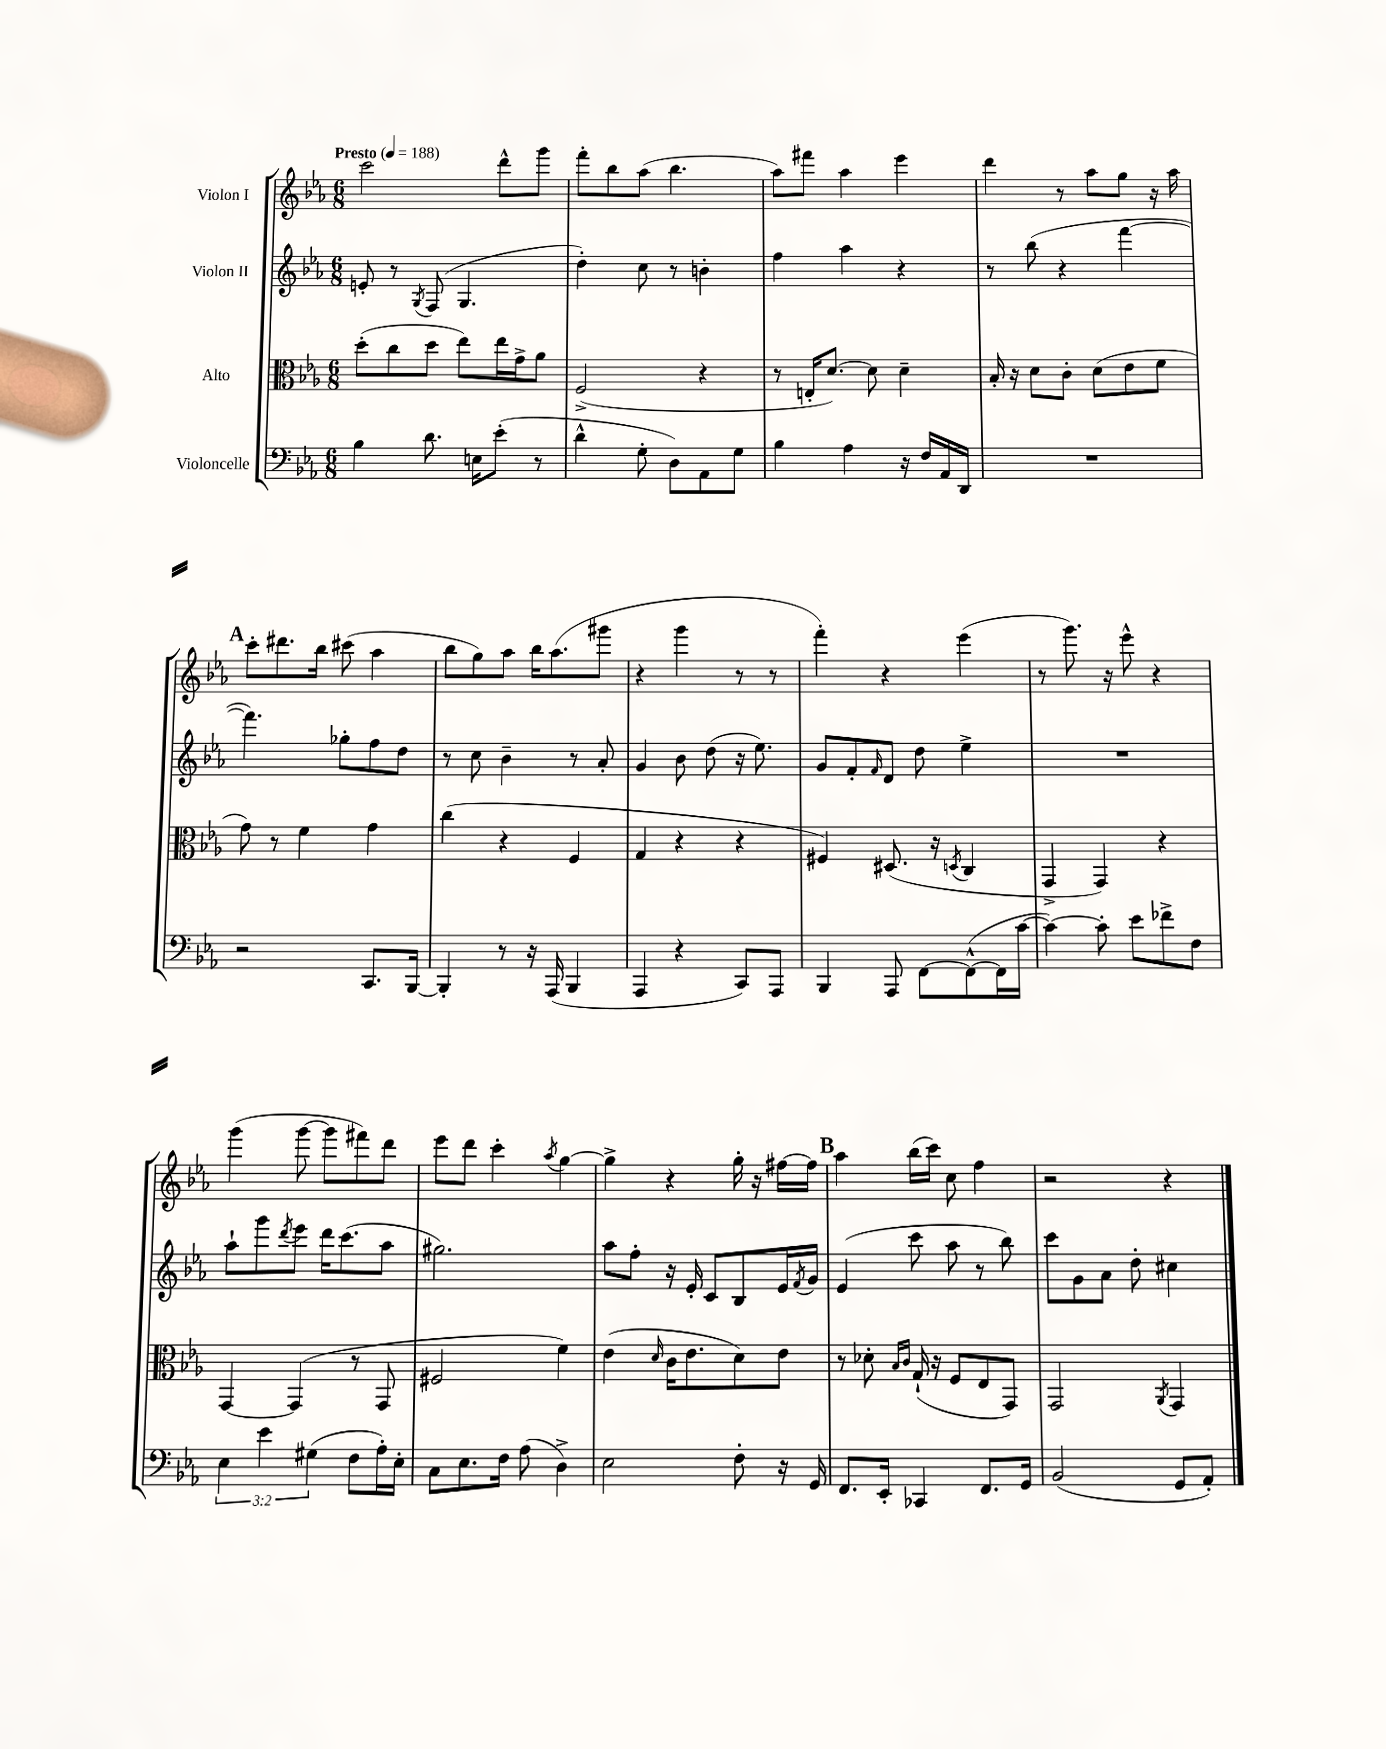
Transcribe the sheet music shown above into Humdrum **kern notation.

**kern	**kern	**kern	**kern
*staff4	*staff3	*staff2	*staff1
*clefF4	*clefC3	*clefG2	*clefG2
*k[b-e-a-]	*k[b-e-a-]	*k[b-e-a-]	*k[b-e-a-]
*M6/8	*M6/8	*M6/8	*M6/8
*MM188	*MM188	*MM188	*MM188
4B-	(8dd'	8e'	2ccc
.	8cc	8r	.
.	.	8qG	.
8.d	8dd	(8F	.
.	8ee-)	4.G	.
16E	.	.	.
(8e-'	16ee-	.	8ddd^^
.	16g^	.	.
8r	8a-	.	8ggg
=	=	=	=
4d^^	(2F^	4dd')	8fff'
.	.	.	8bb-
8G'	.	8cc	(8aa-
8D)	.	8r	4.bb-
8AA-	4r	4b'	.
8G	.	.	.
=	=	=	=
4B-	8r	4ff	8aa-)
.	16E'	.	8fff#
.	[8.d)	.	.
4A-	.	4aa-	4aa-
.	8d]	.	.
16r	4d~	4r	4eee-
16F	.	.	.
16AA-	.	.	.
16DD	.	.	.
=	=	=	=
2.r	16B-'	8r	4ddd
.	16r	.	.
.	8d	(8bb-	.
.	8c'	4r	8r
.	(8d	.	8aa-
.	8e-	[4fff	8gg
.	8f	.	16r
.	.	.	16aa-
=	=	=	=
2r	8g)	4.fff])	8ccc'
.	8r	.	8.ddd#
.	4f	.	.
.	.	.	16bb-
.	.	8gg-'	(8ccc#
8.CC	4g	8ff	4aa-
.	.	8dd	.
[16BBB-	.	.	.
=	=	=	=
4BBB-']	(4cc	8r	8bb-
.	.	8cc	8gg)
8r	4r	4b-~	8aa-
16r	.	.	16bb-
(16AAA-	.	.	(8.aa-
4BBB-	4F	8r	.
.	.	8a-'	8ggg#
=	=	=	=
4AAA-	4G	4g	4r
4r	4r	8b-	4ggg
.	.	(8dd	.
8CC)	4r	16r	8r
.	.	8.ee-)	.
8AAA-	.	.	8r
=	=	=	=
4BBB-	4F#)	8g	4fff')
.	.	8f'	.
.	.	16qqf	.
8AAA-	(8.D#	8d	4r
[8FF	.	8dd	.
.	16r	.	.
.	8qD	.	.
(8FF^^_	4C	4ee-^	(4eee-
16FF]	.	.	.
[16c	.	.	.
=	=	=	=
4c_)	4GG^	2.r	8r
.	.	.	8.ggg)
8c']	4GG)	.	.
.	.	.	16r
8e-	.	.	8eee-^^
8f-^	4r	.	4r
8F	.	.	.
=	=	=	=
6E-	[4GG	8aa-`	(4ggg
.	.	8ggg	.
6e-	.	.	.
.	.	8qddd	.
.	(4GG]	8eee-	[8ggg
(6G#	.	.	.
.	.	16ddd	8ggg]
.	.	(8.ccc	.
8F	8r	.	8fff#)
16A-')	8GG	8aa-	8ddd
16E-'	.	.	.
=	=	=	=
8C	2F#	2.gg#)	8eee-
8.E-	.	.	8ddd
.	.	.	4ccc'
16F	.	.	.
(8A-	.	.	.
.	.	.	8qaa-
4D^)	4f)	.	[4gg
=	=	=	=
2E-	(4e-	8aa-	4gg^]
.	.	8ff'	.
.	16qqd	.	.
.	16c	16r	4r
.	8.e-	16e-'	.
.	.	8c	.
8F'	8d)	8B-	16gg'
.	.	.	16r
16r	8e-	16e-	[16ff#
.	.	8qf	.
16GG	.	16g	16ff#]
=	=	=	=
8.FF	8r	(4e-	4aa-
.	8d-'	.	.
16EE-'	.	.	.
.	16qqB-	.	.
.	16qqc	.	.
4CC-	(16G`	8ccc	(16bb-
.	16r	.	16ccc)
.	8F	8aa-	8cc
8.FF	8E-	8r	4ff
.	8GG)	8bb-)	.
16GG	.	.	.
=	=	=	=
(2BB-	2GG	8ccc	2r
.	.	8g	.
.	.	8a-	.
.	.	8dd'	.
.	8qAA-	.	.
8GG	4GG	4cc#	4r
8AA-')	.	.	.
==	==	==	==
*-	*-	*-	*-
